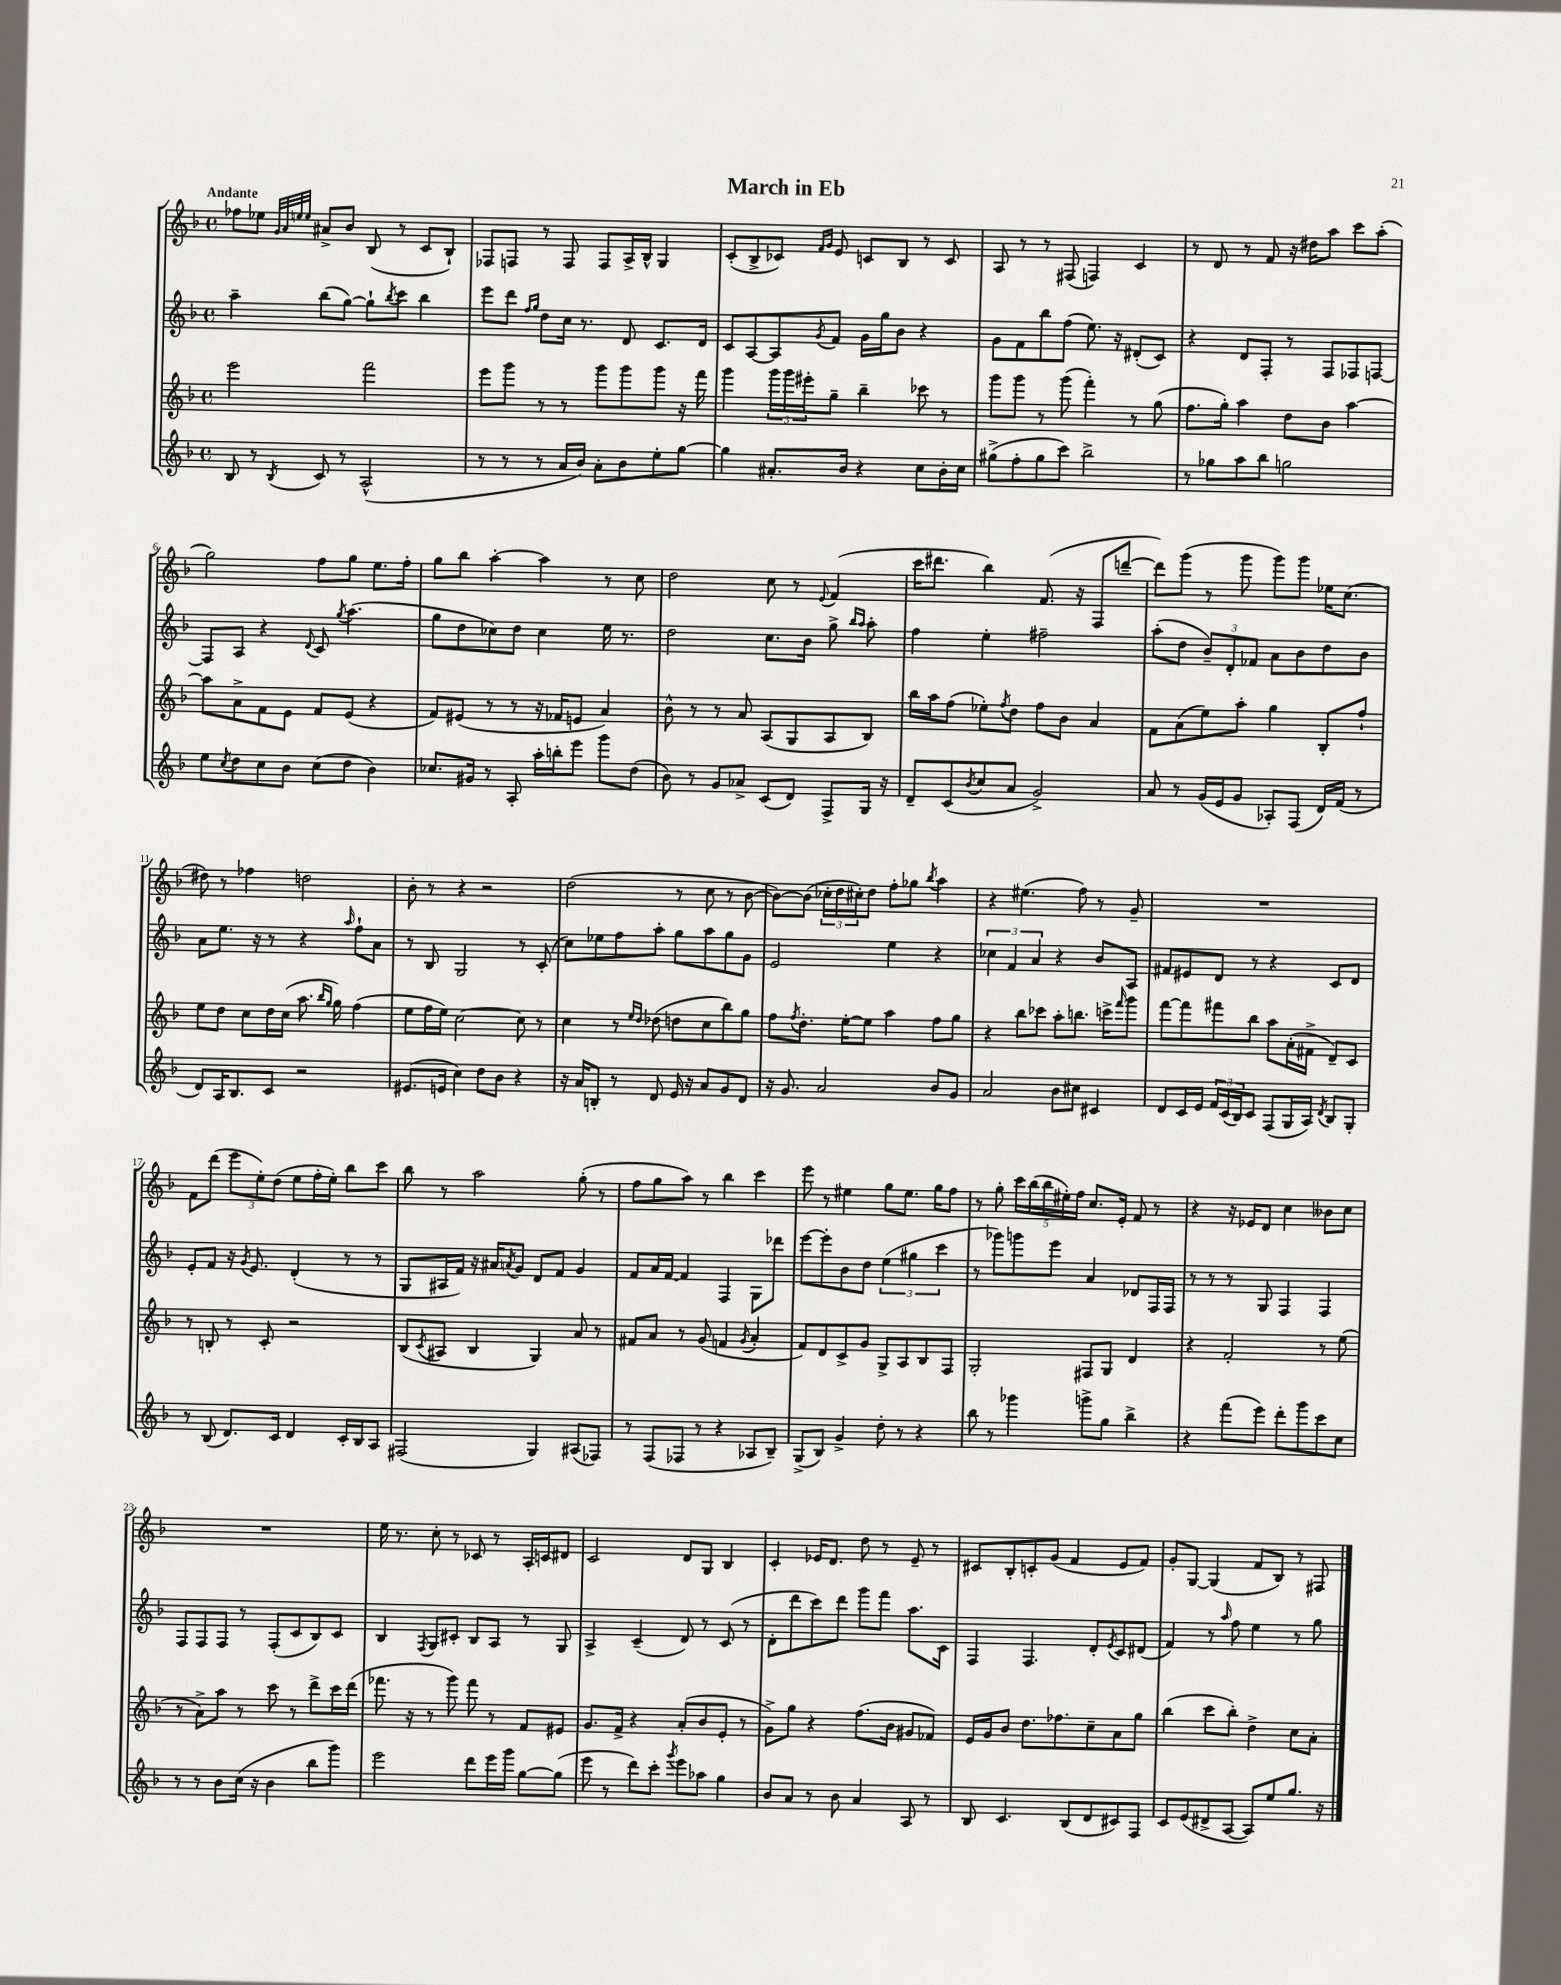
\header { title = "March in Eb" }
<<
\new StaffGroup <<
\new Staff = "s0" {
    \clef treble \key f \major \defaultTimeSignature \time 4/4 \tempo "Andante"
    fes''8 ees''8 \grace { g'32 a'32 e''32 e''32 } ais'8-> bes'8 bes8( r8 c'8 bes8-!) |
    fes8 f8 r8 f8 f8 a16-> bes16-^ g4 |
    c'8-.( bes8-> ces'8) \grace { f'16 g'16 } e'8 c'8 bes8 r8 c'8 |
    a8 r8 r8 fis8( f4) c'4 |
    r8 d'8 r8 f'8 r16 dis''16 a''8 c'''8 a''8-.( |
    g''2) f''8 g''8 e''8. f''16-. |
    g''8 bes''8 a''4~-. a''4 r8 c''8 |
    d''2 c''8 r8 \appoggiatura { e'8 } f'4( |
    c'''16 dis'''8. bes''4) f'8.( r16 f8 d'''8~-- |
    d'''8) g'''8( r8 g'''8 g'''8) g'''8 ees''16 c''8.( |
    dis''8) r8 fes''4 d''2 |
    bes'8-. r8 r4 r2 |
    d''2( r8 c''8 r8 bes'8~ |
    bes'8~) bes'8( \tuplet 3/2 { ces''16-. d''16 cis''16-.) } d''8 f''8-. ges''8 \acciaccatura { bes''8 } a''4 |
    r4 eis''4.( f''8) r8 g'8-- |
    R1 |
    f'8 d'''8( \tuplet 3/2 { e'''8 e''8-.) d''8( } e''8 f''16-. e''16-.) bes''8 c'''8 |
    bes''8 r8 a''2 g''8-.( r8 |
    f''8 g''8 a''8) r8 bes''4 c'''4 |
    e'''8 r8 eis''4 g''8 eis''8. g''16 f''8 |
    r8 g''8-. \tuplet 5/4 { c'''16 bes''16( bes''16 eis''16-.) f''16 } c''8. e'16-. f'8 r8 |
    r4 r16 ees'16 d'8 c''4 beses'8 c''8 |
    R1 |
    e''16 r8. c''8-. r8 ces'8 r8 a16-. c'16 dis'8 |
    c'2 d'8 g8 bes4 |
    c'4-. ees'16 d'8. d''8 r8 ees'8-- r8 |
    cis'8 bes8-. c'8-. g'8( f'4 e'8 f'8) |
    g'8-. g8~ g4( f'8 bes8) r8 fis8 \bar "|." |
}
\new Staff = "s1" {
    \clef treble \key f \major \defaultTimeSignature \time 4/4
    a''4-- bes''8( g''8~) g''8-! \acciaccatura { bes''8 } c'''8 bes''4 |
    e'''8 d'''8 \grace { f''16 g''16 } d''8 c''16 r8. d'8 c'8. d'16 |
    c'8 a8~ a8 \acciaccatura { g'8 } f'8 g'16 g''16 bes'8 r4 |
    g'8 f'8 bes''8 f''8( e''8.) r16 dis'8-.( c'8) |
    r4 d'8 f8-. r8 f8 fes8 f8~ |
    f8 a8 r4 \appoggiatura { d'8 } c'8 \acciaccatura { g''8 } a''4.( |
    g''8 d''8 ces''8) d''8 ces''4 e''16 r8. |
    d''2 c''8. bes'16 g''8-> \grace { bes''16 a''16 } a''8-. |
    f''4 e''4-. fis''2-- |
    a''8-.( d''8 \tuplet 3/2 { bes'8--) d'8-. fes'8 } a'8 bes'8 d''8 bes'8 |
    a'8 e''8. r16 r8 r4 \grace { a''16 } f''8-! a'8 |
    r8 bes8 g2 r8 c'8-.( |
    c''8) ees''8 f''8 a''8-. g''8 a''8 g''8 g'8 |
    e'2 e''4 r4 |
    \tuplet 3/2 { ces''4 f'4 a'4 } r4 bes'8 a8 |
    fis'8 eis'8 d'8 r8 r4 c'8 d'8 |
    e'8-. f'8 r16 \acciaccatura { g'8 } e'8. d'4-.( r8 r8 |
    g8 ais16 f'16) r16 ais'16 \acciaccatura { a'8 } g'8 d'8 f'8 g'4 |
    f'8 a'16 f'16~ f'4 f4 g8 des'''8 |
    e'''8~ e'''8-. bes'8 d''8 \tuplet 3/2 { e''4( gis''4 c'''4 } |
    r8 ges'''8) g'''8 e'''8 a'4 des'8 f16 f16 |
    r8 r8 r8 g8 f4 f4 |
    f8 f8 f8 r8 f8-.( c'8 bes8) c'8 |
    bes4 \acciaccatura { f8 } g8 cis'8-. bes8 a8 r8 g8 |
    a4-> c'4--( d'8) r8 c'8( r8 |
    d'8-. d'''8 c'''8) d'''8 g'''8 f'''8 a''8. c'16 |
    f4 f4. d'8-. \acciaccatura { e'8 } c'8 dis'8( |
    f'4) r8 \grace { a''16 } f''8 e''4 r8 g''8 \bar "|." |
}
\new Staff = "s2" {
    \clef treble \key f \major \defaultTimeSignature \time 4/4
    e'''2 f'''2 |
    e'''8 g'''8 r8 r8 g'''8 g'''8 g'''8 r16 f'''16 |
    g'''4 \tuplet 3/2 { g'''16 g'''16 eis'''16-. } g''8-- bes''4-- ces'''8 r8 |
    g'''8 g'''8 r8 g'''8( f'''4-.) r8 g''8( |
    f''8. g''16-.) a''4 d''8 bes'8 a''4~ |
    a''8 a'8-> f'8 e'8 f'8 e'8( r4 |
    f'8) eis'8( r8 r8 r16 fes'16 e'8 a'4) |
    bes'8-^ r8 r8 a'8 a8( g8 a8 bes8) |
    bes''16 a''16 f''8( ees''8-.) \acciaccatura { f''8 } d''8 f''8 bes'8 a'4 |
    f'8 a'8( e''8) a''8-. g''4 bes8-. f''8-! |
    e''8 d''8 c''8 d''16 c''16( a''8. \grace { bes''16 g''16 } g''16) f''4( |
    e''8 f''16 e''16) c''2~ c''8 r8 |
    c''4 r8 \grace { e''16 d''16 } des''8( d''8 c''8 bes''8) g''8 |
    f''8 \acciaccatura { f''8 } d''8.-. e''16~-. e''8 a''4 f''8 g''8 |
    r4 bes''8 ces'''8 a''8-. b''8. c'''16-> \grace { f'''16 } g'''8 |
    f'''8~ f'''8 fis'''8 bes''8 a''8 a'16-.( fis'16-> d'8--) c'8 |
    r8 b8-. r8 c'8-. r2 |
    bes8( \acciaccatura { c'8 } ais8 bes4 g4) a'8 r8 |
    fis'8 a'8 r8 g'8( f'4 \acciaccatura { g'8 } a'4-. |
    f'8) d'8 c'8-> g'8 g8-> a8 bes8 f8 |
    g2-. fis8 g8 d'4 |
    r4 f'2-. r8 e''8( |
    r8 a'8->) a''8 r8 c'''8 r8 d'''8-> c'''16 d'''16( |
    fes'''8. r16 r8 g'''8) fes'''8 r8 f'8 eis'8 |
    g'8. f'16-> r4 a'8-.( bes'8 e'8-. r8 |
    g'8->) g''8 r4 f''8.( bes'16 gis'8 fes'8) |
    e'16 g'16 bes'8 d''8. fes''8. c''8-- a'8 g''8 |
    bes''4( c'''8 bes''8-.) d''4-> c''8 a'8-. \bar "|." |
}
\new Staff = "s3" {
    \clef treble \key f \major \defaultTimeSignature \time 4/4
    bes8 r8 \acciaccatura { bes8 } c'8 r8 a2-^( |
    r8 r8 r8 a'16 bes'16) a'8-. bes'8 e''8-. g''8~ |
    g''4 ais'8.-. bes'16 r4 c''8 bes'16-. c''16 |
    gis''8->( f''8-. gis''8 c'''8) bes''2-> |
    r8 ges''8 a''8 bes''8 g''2 |
    e''8 \acciaccatura { c''8 } d''8 c''8 bes'8 c''8( d''8 bes'4) |
    ces''8. gis'16 r8 a8-. a''16-. b''16-. e'''8 g'''8 d''8( |
    bes'8) r8 g'8 aes'8-> c'8( d'8) f8-> g16 r16 |
    d'8-- c'8( \acciaccatura { bes'8 } c''8 a'8 g'2->) |
    a'8 r8 g'16( e'16 g'8 aes8-.) f8( d'16) f'16( r8 |
    d'8) a16 bes8. c'8 r2 |
    eis'8.( e'16 c''4) d''8 bes'8 r4 |
    r16 a'16 b8-. r8 d'8 e'16 r16 a'8 g'8 d'8 |
    r16 g'8. a'2 bes'8 g'8 |
    a'2 bes'8 cis''8 cis'4 |
    d'8 c'16 e'16 \tuplet 3/2 { f'16 c'16( bes16) } c'8 f8( g16 a16) \acciaccatura { d'8 } bes8 g8-. |
    r8 bes8( d'8.) c'16 d'4 c'16-. bes16 a8 |
    fis2( g4) ais8( fes8) |
    r8 f8( fes8 r8 r4 aes8 bes8--) |
    g8->( bes8) g'4-> d''8-. r8 r4 |
    bes''8 r8 ges'''4 g'''8-> g''8 bes''4-> |
    r4 f'''8( e'''8) d'''8-. g'''8 c'''8 c''8 |
    r8 r8 bes'8 c''16( r16 bes'4 bes''8 g'''8) |
    e'''2 d'''8 e'''16 g'''16 g''8~ g''8( |
    e'''8 r8 d'''8) c'''8-. \acciaccatura { g'''8 } e'''8 aes''8 g''4 |
    bes'8 a'8 r8 bes'8 a'4 a8 r8 |
    bes8 c'4. bes8( d'8 cis'8) f8 |
    c'8 e'8( dis'8-> a8~ a8) e''8 g''8. r16 \bar "|." |
}
>>
>>
